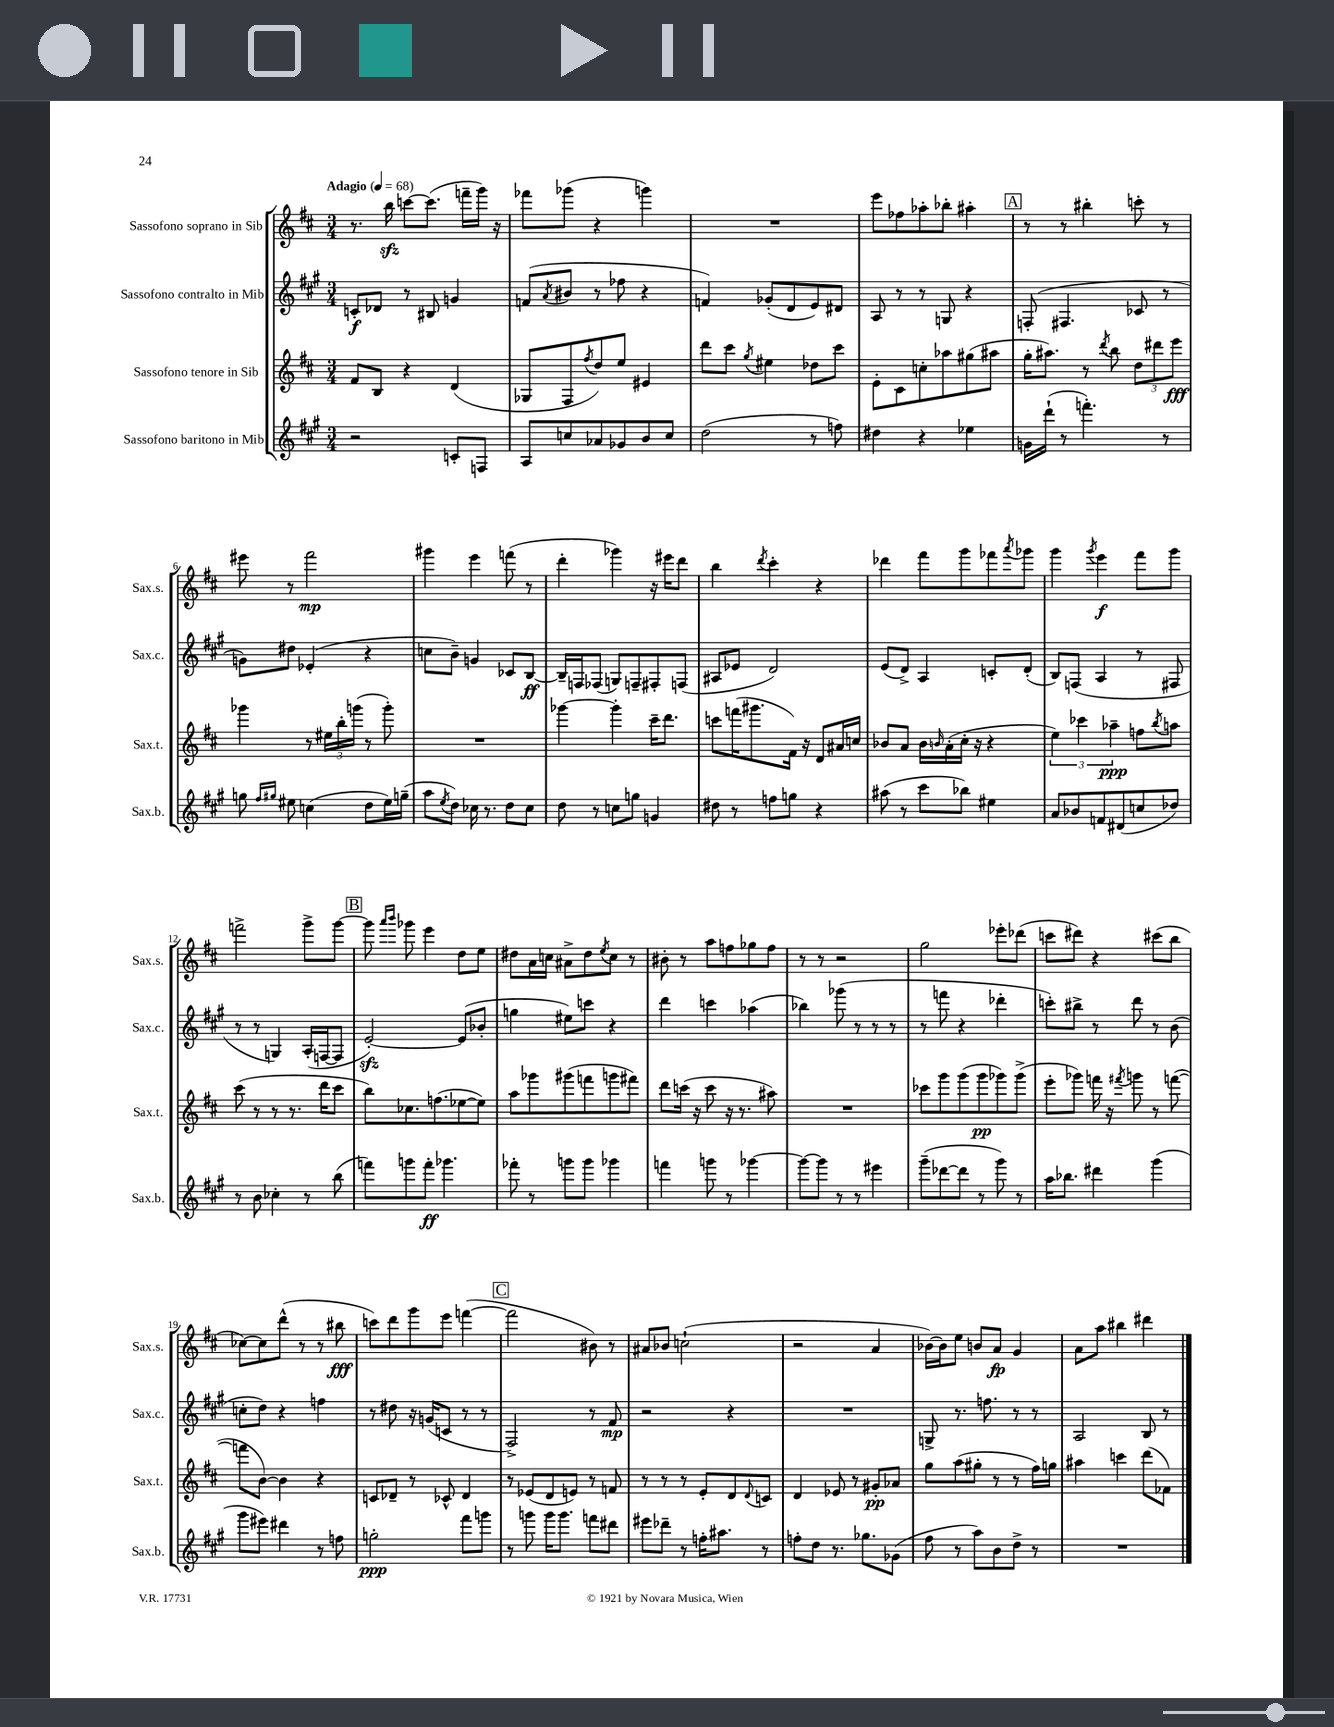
<<
\new StaffGroup <<
\new Staff = "s0" \with { instrumentName = "Sassofono soprano in Sib" shortInstrumentName = "Sax.s." } {
    \clef treble \key d \major \numericTimeSignature \time 3/4 \tempo "Adagio" 4 = 68
    r8. b''16\sfz c'''8~ c'''8.( f'''16-- g'''16) r16 |
    fes'''8 ges'''8( r4 g'''4) |
    R2. |
    e'''8 fes''8 aes''8-. bes''8-. ais''4-. |
    \mark \markup { \box "A" } r8 r8 bis''4-. c'''8-. r8 |
    eis'''8 r8 fis'''2\mp |
    gis'''4 e'''4 f'''8( r8 |
    d'''4-. ges'''4) r16 eis'''16 d'''8 |
    b''4 \acciaccatura { d'''8 } cis'''4-. r4 |
    des'''4 fis'''8 g'''8 fes'''8 \acciaccatura { a'''8 } ges'''8 |
    g'''4 \acciaccatura { g'''8 } e'''4\f fis'''8 g'''8 |
    f'''2-> g'''8-> g'''8~ |
    \mark \markup { \box "B" } g'''8 \grace { a'''16 b'''16 } ges'''8 e'''4 d''8 e''8 |
    dis''8 a'16 c''16 ais'8-> dis''8 \acciaccatura { e''8 } c''8 r8 |
    bis'8-. r8 a''8 f''8 ges''8 f''8 |
    r8 r8 r2 |
    g''2 ees'''8-. des'''8( |
    c'''8 dis'''8) r4 cis'''8( b''8 |
    ces''8~) ces''8 d'''8-^( r8 r8 bis''8\fff |
    c'''8) d'''8 g'''8 e'''8 f'''4~( |
    \mark \markup { \box "C" } f'''2 bis'8) r8 |
    ais'8 bes'8 c''2-!( |
    r2 a'4 |
    bes'16~) bes'16 e''8 b'8 a'8\fp g'4 |
    a'8 a''8 bis''4 dis'''4 \bar "|." |
}
\new Staff = "s1" \with { instrumentName = "Sassofono contralto in Mib" shortInstrumentName = "Sax.c." } {
    \clef treble \key a \major \numericTimeSignature \time 3/4
    c'8-.\f des'8 r8 bis8 g'4 |
    f'8( \acciaccatura { a'8 } bis'8 r8 fes''8 r4 |
    f'4) ges'8-.( d'8 e'8) dis'8 |
    a8 r8 r8 g8 r4 |
    \mark \markup { \box "A" } f8-.( fis4. ces'8 r8 |
    g'8) dis''8 ees'4-.( r4 |
    c''8 b'8--) g'4 ces'8 b8~\ff |
    b16-- f16 fes8( g8) f8-- fis8-. f8( |
    ais8 ees'8 d'2) |
    e'8( d'8->) a4 c'8-. d'8-.( |
    b8) f8( a4 r8 fis8 |
    r8 r8 g4) a16-.( f16~ f8 |
    \mark \markup { \box "B" } e'2~-.\sfz) e'8( bes'8-. |
    g''4 eis''8) c'''8 r4 |
    d'''4 c'''4 aes''4( |
    bes''4) ges'''8( r8 r8 r8 |
    r8 f'''8 r4 des'''4-. |
    c'''8-.) bis''8-> r8 d'''8 r8 b'8( |
    c''8-. d''8) r4 f''4 |
    r8 dis''8 r16 g'16( c'8 r8 r8 |
    \mark \markup { \box "C" } fis2->) r8 fis'8\mp |
    r2 r4 |
    R2. |
    g8-> r8. f''8. r8 r8 |
    a2 b8 r8 \bar "|." |
}
\new Staff = "s2" \with { instrumentName = "Sassofono tenore in Sib" shortInstrumentName = "Sax.t." } {
    \clef treble \key d \major \numericTimeSignature \time 3/4
    fis'8 b8 r4 d'4( |
    ges8 fis8 \acciaccatura { fis''8 } d''8) e''8 eis'4 |
    d'''8 cis'''8 \acciaccatura { g''8 } eis''4 des''8 cis'''8 |
    e'8-. cis'8 c''8-. aes''8 gis''8( ais''8 |
    \mark \markup { \box "A" } g''16-. ais''8.) r8 \acciaccatura { d'''8 } b''8 \tuplet 3/2 { d''8 dis'''8 e'''8\fff } |
    ges'''4 r8 \tuplet 3/2 { eis''16 b''16-. g'''16( } r8 g'''8-.) |
    R2. |
    ges'''4~ ges'''4-. cis'''16-- d'''8. |
    c'''8 f'''16( gis'''8. fis'16) r16 d'8 ais'16 c''16 |
    bes'8 a'8 bes'16 \grace { b'16 } a'16-.( cis''16-. r16 r4 |
    \tuplet 3/2 { e''4) ces'''4 aes''4--\ppp } f''8 \acciaccatura { b''8 } a''8 |
    cis'''8( r8 r8 r8. d'''16 cis'''8 |
    \mark \markup { \box "B" } b''8) ces''8. f''8.( ees''8~ ees''8) |
    a''8 ges'''8 gis'''8( f'''8 g'''8 fis'''8) |
    d'''8 c'''16( r16 c'''8 r16 r8. ais''8) |
    R2. |
    ces'''8 g'''8 g'''8( g'''8\pp ges'''8) ges'''8->( |
    e'''8-. ges'''8) f'''16 r16 \acciaccatura { fis'''8 } g'''8 r8 f'''8~( |
    f'''8 b'8~) b'4 r4 |
    c'8 des'8-- r8 ces'8-^ des'4 |
    \mark \markup { \box "C" } r8 ees'8( d'8 e'8) r8 f'8 |
    r8 r8 r8 e'8-. d'8 \appoggiatura { d'8 } c'8 |
    d'4 ees'8 r8 gis'8-.\pp aes'8 |
    g''8 a''8( gis''8-. r8 r8 fis''16) g''16 |
    ais''4 c'''4 d'''8( fes'8) \bar "|." |
}
\new Staff = "s3" \with { instrumentName = "Sassofono baritono in Mib" shortInstrumentName = "Sax.b." } {
    \clef treble \key a \major \numericTimeSignature \time 3/4
    r2 c'8-. f8 |
    a8 c''8 aes'8 ges'8 b'8 c''8 |
    d''2( r8 f''8) |
    dis''4 r4 ees''4 |
    \mark \markup { \box "A" } g'16 d'''16-!( r8 f'''4.-.) r8 |
    g''8 \grace { fis''16 gis''16 } eis''8 c''4( d''8 eis''16) g''16--( |
    a''8 \acciaccatura { e''8 } d''8) ces''16 r8. d''8 ces''8 |
    d''8 r8 c''8 g''8 g'4 |
    dis''8 r8 f''8 g''8 r4 |
    ais''8( r8 cis'''8 bes''8) eis''4 |
    a'8 bes'8 f'8 dis'8( c''8 des''8) |
    r8 b'8 ces''4-. r8 b''8( |
    \mark \markup { \box "B" } f'''8) g'''8 f'''8-.\ff ges'''4. |
    fes'''8-. r8 g'''8 g'''8 ges'''4 |
    f'''4 g'''8 r8 ges'''4~ |
    ges'''8~ ges'''8 r8 r8 eis'''4 |
    gis'''8--( des'''8~ des'''8 r8 gis'''8) r8 |
    a''16 bes''8. dis'''4 gis'''4( |
    gis'''8 eis'''8) dis'''4 r8 f''8 |
    g''2-.\ppp fis'''8 g'''8 |
    \mark \markup { \box "C" } r8 g'''8 g'''16 g'''8. f'''8 dis'''8 |
    eis'''8 des'''8-- r8 f''16-. ais''8. r8 |
    f''8-. d''8 r8. ges''8. ges'8( |
    fis''8 r8 a''8) b'8 d''8-> r8 |
    R2. \bar "|." |
}
>>
>>
